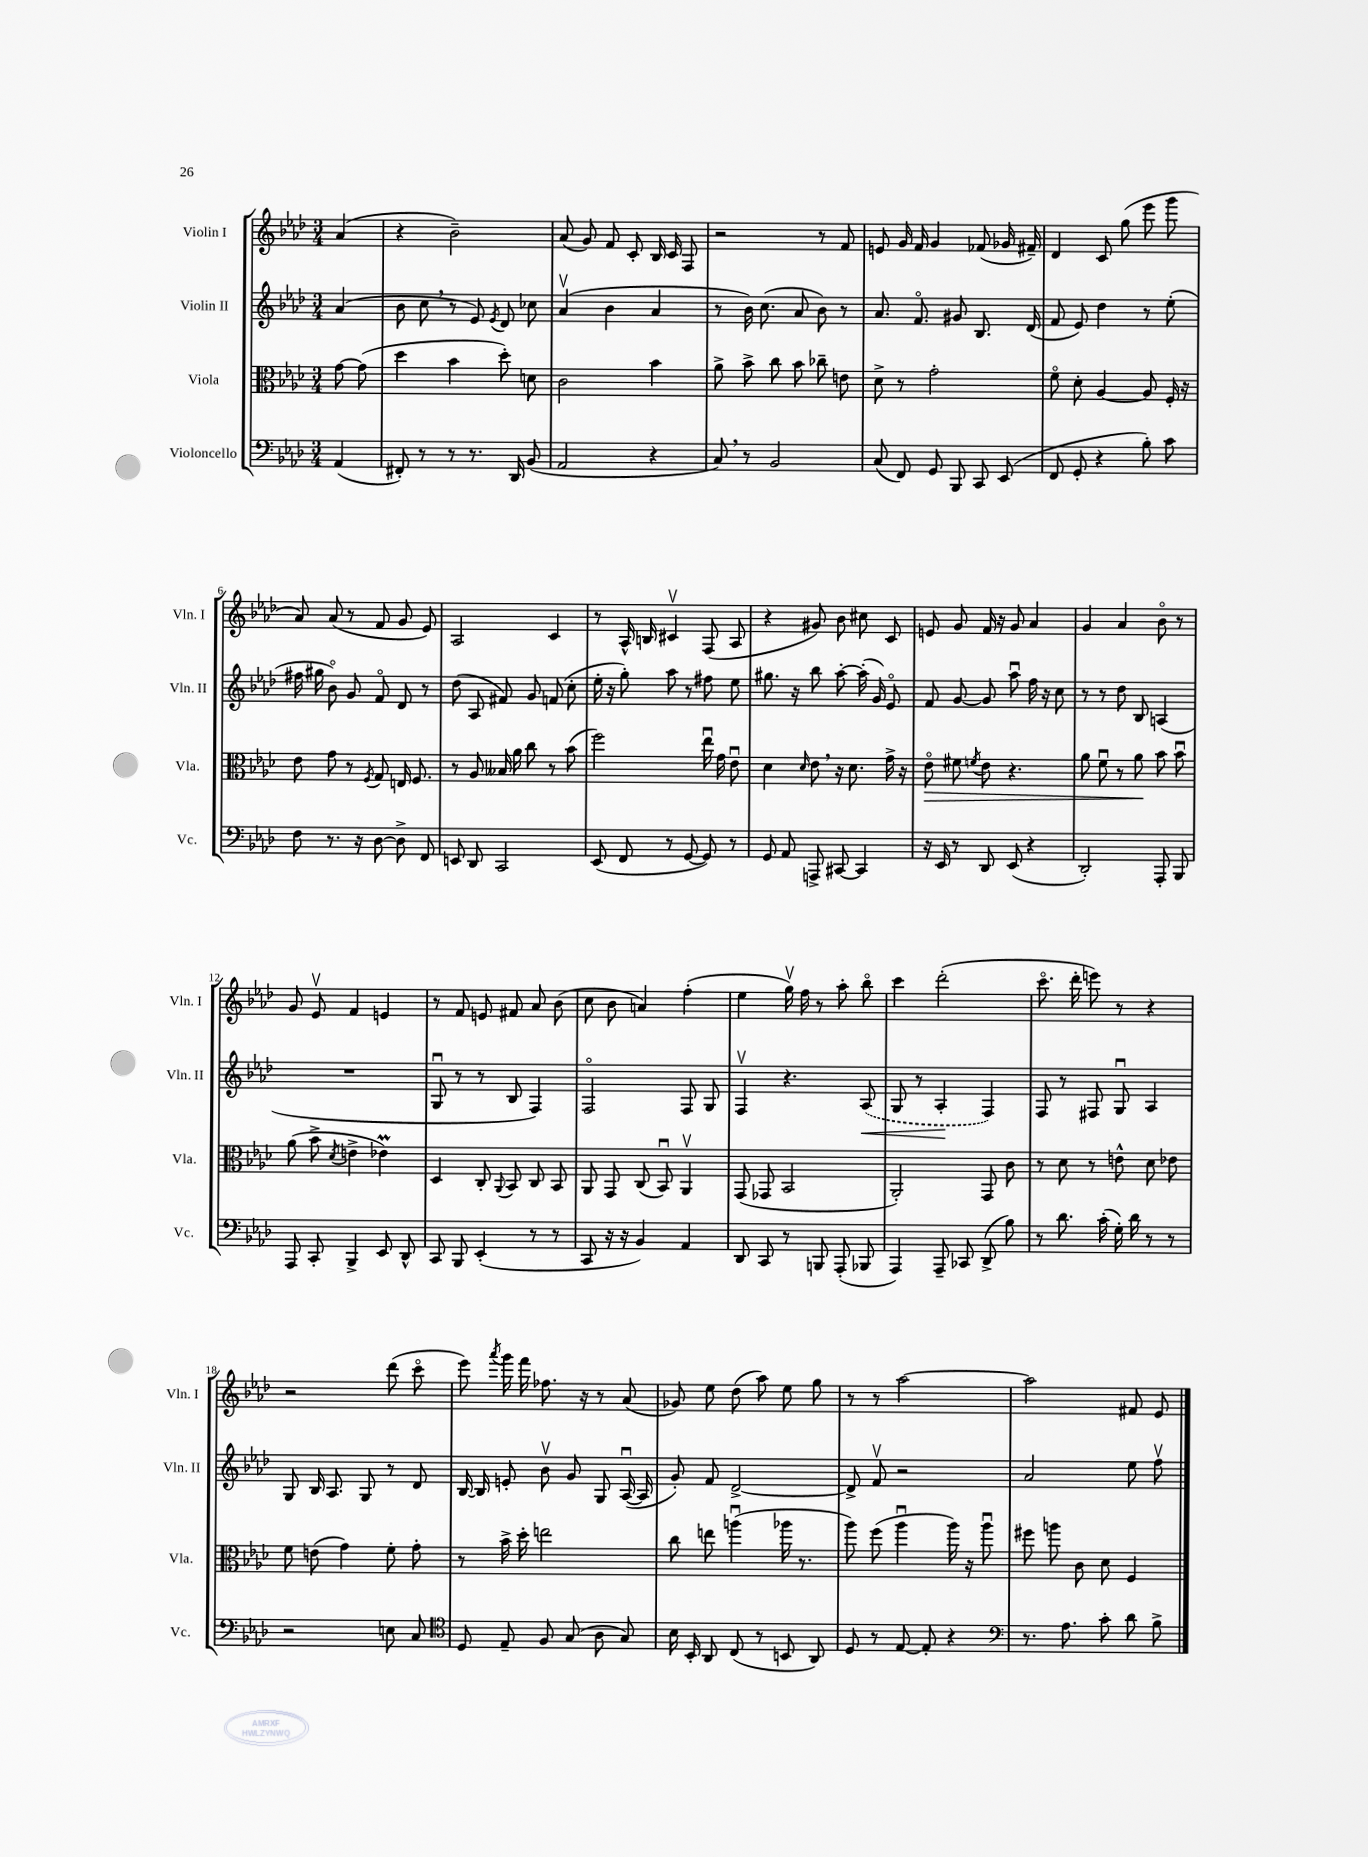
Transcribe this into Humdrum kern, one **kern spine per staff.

**kern	**kern	**kern	**kern
*staff4	*staff3	*staff2	*staff1
*clefF4	*clefC3	*clefG2	*clefG2
*k[b-e-a-d-]	*k[b-e-a-d-]	*k[b-e-a-d-]	*k[b-e-a-d-]
*M3/4	*M3/4	*M3/4	*M3/4
(4AA-/	[8g\	(4a-/	(4a-/
.	(8g\]	.	.
=	=	=	=
8FF#'/)	4dd-\	8b-\	4r
8r	.	8cc\	.
8r	4b-\	8r	2b-~\)
8.r	.	8e-/)	.
.	.	8qe-/	.
.	8dd-'\)	8d-/	.
16DD-/	.	.	.
(8BB-/	8d\	8cc-\	.
=	=	=	=
2AA-/	2c\	(4a-v/	(8a-/
.	.	.	8g/)
.	.	4b-\	8f/
.	.	.	8c'/
4r	4b-\	4a-/	16B-/
.	.	.	16c/
.	.	.	8F/
=	=	=	=
8C/)	8a-^\	8r	2r
8r	8b-^\	16b-\)	.
.	.	(8.cc\	.
2BB-/	8cc\	.	.
.	8b-\	8a-/	.
.	8cc-~\	8b-\)	8r
.	8e\	8r	8f/
=	=	=	=
(8C/	8d-^\	8.a-/	8e/
8FF/)	8r	.	16g/
.	.	8.fo/	16f/
8GG/	2g'\	.	4g/
8BBB-/	.	8g#/	.
8CC/	.	8.B-/	(8f-/
(8EE-/	.	.	16g-/
.	.	(16d-/	16f#~/)
=	=	=	=
8FF/	8fo\	8f/	4d-/
8GG'/	8d-'\	8e-/)	.
4r	[4A-/	4dd-\	8c/
.	.	.	(8gg\
8B-'\)	8A-/]	8r	8eee-\
8c\	16F'/	(8ee-'\	8ggg\
.	16r	.	.
=	=	=	=
8F\	8e-\	16ff#\	8a-/)
.	.	16gg#\	.
8.r	8g\	8b-o\)	(8a-/
.	8r	8g/	8r
16r	.	.	.
.	8qF/	.	.
[8D-\	8G/	8fo/	8f/
8D-^\]	16E/	8d-/	8g/
.	8.F/	.	.
8FF/	.	8r	8e-/)
=	=	=	=
8EE/	8r	(8dd-\	2A-/
8DD-/	8A-/	8A-/	.
2CC/	16B--/	8f#/)	.
.	16a-\	.	.
.	8cc\	8g/	.
.	8r	(8f/	4c/
.	(8b-\	8cc'\	.
=	=	=	=
(8EE-/	2ff\)	16ee-'\	8r
.	.	16r	.
8FF/	.	8gg'\)	16A-^^/
.	.	.	16B/
8r	.	8aa-\	4c#v/
[8GG/	.	8r	.
8GG/])	16ee-u\	8ff#\	(8F/
.	16g\	.	.
8r	8e-u\	8ee-\	8A-/
=	=	=	=
8GG/	4d-\	8.gg#\	4r
8AA-/	.	.	.
.	.	16r	.
.	16qqd-/	.	.
8AAA^/	8e-\	8bb-\	8g#/)
[8CC#/	16r	[8aa-'\	8b-\
.	8.d-\	.	.
4CC#/]	.	(16aa-'\]	8cc#\
.	.	16g/)	.
.	16g^\	8e-o/	8c/
.	16r	.	.
=	=	=	=
16r	8e-o\	8f/	8e/
16EE-/	.	.	.
8r	8f#\	[8g/	8g/
.	8qf/	.	.
8DD-/	8e-\	8g/]	16f/
.	.	.	16r
(8EE-/	4.r	8aa-u\	8g/
4r	.	16ff\	4a-/
.	.	16r	.
.	.	8cc\	.
=	=	=	=
2DD-'/)	8a-\	8r	4g/
.	8fu\	8r	.
.	8r	8dd-\	4a-/
.	8a-\	8B-/	.
8AAA-'/	8b-\	(4A/	8b-o\
8BBB-/	8b-u\	.	8r
=	=	=	=
8AAA-/	(8a-\	2.r	8g/
8CC'/	8b-^\	.	8e-v/
.	8qd-/	.	.
4BBB-^/	4e^\	.	4f/
8EE-/	4e-\)	.	4e/
8DD-^^/	.	.	.
=	=	=	=
8CC/	4D-/	8Gu/	8r
8BBB-/	.	8r	8f/
(4EE-'/	8C'/	8r	8e/
.	8qqAA-/	.	.
.	8BB-/	8B-/	8f#/
8r	8C/	4F/)	8a-/
8r	8BB-/	.	(8b-\
=	=	=	=
8CC/	8AA-/	2Fo/	8cc\
16r	8GG/	.	8b-\
16r	.	.	.
4BB-/)	(8C/	.	4a/)
.	8BB-u/)	.	.
4AA-/	4AA-v/	8F/	(4ff'\
.	.	8G/	.
=	=	=	=
8DD-/	(8GG/	4Fv/	4ee-\
8CC/	8GG-/	.	.
8r	2BB-/	4.r	16ggv\)
.	.	.	16ff\
8BBB/	.	.	8r
(8AAA-'/	.	.	8aa-'\
8BBB-/	.	(8A-/	8bb-o\
=	=	=	=
4AAA-/)	2AA-'/)	8G/	4ccc\
.	.	8r	.
8AAA-~/	.	4A-'/	(2ddd-'\
8CC-/	.	.	.
(8DD-^/	8GG/	4F/)	.
8B-\)	8c\	.	.
=	=	=	=
8r	8r	8F/	8.ccco\
8.d-\	8d-\	8r	.
.	.	.	16ddd-'\
.	8r	8F#/	8eee\)
(16c'\	.	.	.
16G'\)	8e^^\	8Gu/	8r
16d-\	.	.	.
8r	8d-\	4A-/	4r
8r	8e-\	.	.
=	=	=	=
2r	8f\	8G/	2r
.	(8e\	16B-/	.
.	.	8.A-/	.
.	4g\)	.	.
.	.	8G/	.
8E\	8f'\	8r	(8ddd-\
8C/	8g'\	8d-/	8ccco\
=	=	=	=
*clefC4	*	*	*
8D-/	8r	[16B-/	8eee-\)
.	.	16B-/]	.
.	.	.	8qaaa-/
8E-~/	16b-^\	8e'/	16ggg\
.	16dd-'\	.	16fff\
8F/	2ee\	8b-v\	8.ff-\
(8G/	.	8g/	.
.	.	.	16r
8A-\	.	8G/	8r
8G/)	.	([16A-u/	(8a-/
.	.	16A-/]	.
=	=	=	=
16B-\	8cc\	8g'/)	8g-/)
16BB-'/	.	.	.
8AA-/	8ee\	8f/	8ee-\
(8C/	(4aau\	[2d-^/	(8dd-\
8r	.	.	8aa-\)
8BB/	16aa-\	.	8ee-\
.	8.r	.	.
8AA-/)	.	.	8gg\
=	=	=	=
8D-/	8aa-\)	8d-^/]	8r
8r	(8ff\	8fv/	8r
[8E-/	4aa-u\	2r	[2aa-\
8E-'/]	.	.	.
4r	16aa-\)	.	.
.	16r	.	.
.	8aa-u\	.	.
=	=	=	=
*clefF4	*	*	*
8.r	8ff#\	2a-/	2aa-\]
.	8aa\	.	.
8.A-\	.	.	.
.	8c\	.	.
8c'\	8d-\	.	.
8d-\	4F/	8ee-\	8f#/
8B-^\	.	8ffv\	8e-/
==	==	==	==
*-	*-	*-	*-
